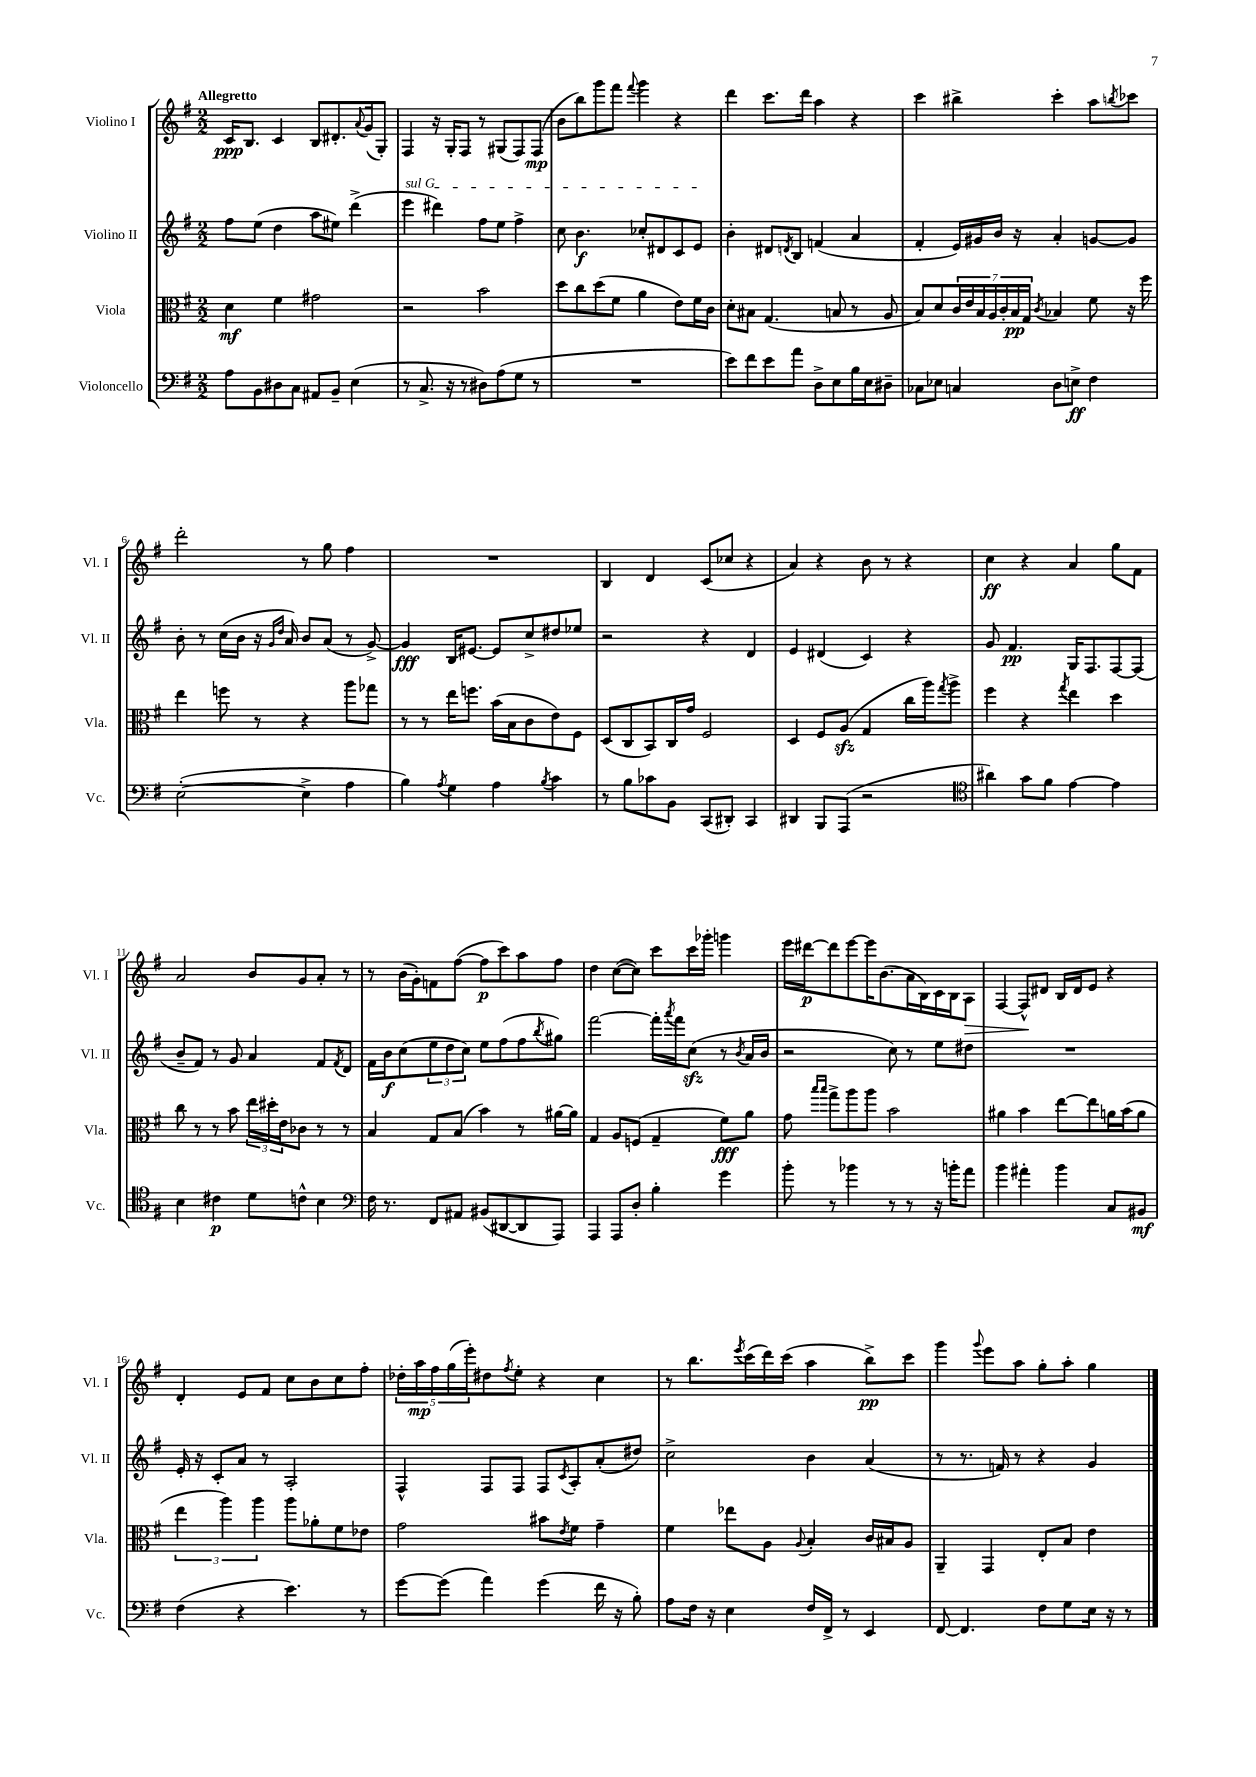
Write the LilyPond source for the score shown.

<<
\new StaffGroup <<
\new Staff = "s0" \with { instrumentName = "Violino I" shortInstrumentName = "Vl. I" } {
    \clef treble \key g \major \numericTimeSignature \time 2/2 \tempo "Allegretto"
    c'16\ppp b8. c'4 b8 dis'8.-. \appoggiatura { a'8 } g'16( g8-.) |
    fis4 r16 g16-. fis8 r8 gis8( fis8) fis8\mp( |
    b'8 b''8) g'''8 fis'''8 \appoggiatura { fis'''8 } g'''4 r4 |
    d'''4 c'''8. d'''16 a''4 r4 |
    c'''4 bis''4-> c'''4-. a''8 \acciaccatura { b''8 } ces'''8 |
    d'''2-. r8 g''8 fis''4 |
    R1 |
    b4 d'4 c'8( ces''8 r4 |
    a'4) r4 b'8 r8 r4 |
    c''4\ff r4 a'4 g''8 fis'8 |
    a'2 b'8 g'8 a'8-. r8 |
    r8 b'16( g'16-.) f'8 fis''8~( fis''8\p c'''8) a''8 fis''8 |
    d''4 c''8~( c''8) c'''8 c'''16 ges'''16-. g'''4 |
    e'''16 dis'''16~\p dis'''8 e'''8~ e'''16 b'8.( a'16 b16) c'16 b16 a8\> |
    fis4~ fis8-^\! dis'8 b16 dis'16 e'8 r4 |
    d'4-. e'8 fis'8 c''8 b'8 c''8 fis''8-. |
    \tuplet 5/4 { des''16-. a''16\mp fis''16 g''16( e'''16-.) } dis''8 \acciaccatura { fis''8 } e''8-. r4 c''4 |
    r8 b''8. \acciaccatura { e'''8 } c'''16( d'''16) c'''16( a''4 b''8->\pp) c'''8 |
    g'''4 \appoggiatura { g'''8 } e'''8 a''8 g''8-. a''8-. g''4 \bar "|." |
}
\new Staff = "s1" \with { instrumentName = "Violino II" shortInstrumentName = "Vl. II" } {
    \clef treble \key g \major \numericTimeSignature \time 2/2
    fis''8 e''8( d''4 a''8 eis''8) d'''4->( |
    \once \override TextSpanner.bound-details.left.text = \markup { \italic "sul G" } e'''4\startTextSpan dis'''4) fis''8 e''8 fis''4-> |
    c''8 b'4.\f ces''8-. dis'8 c'8 e'8\stopTextSpan |
    b'4-. dis'8 \acciaccatura { d'8 } b8 f'4( a'4 |
    fis'4-. e'16) gis'16 b'16 r16 a'4-. g'8~ g'8 |
    b'8-. r8 c''16( b'16 r16 \grace { g'16 d''16 } a'16) b'8 a'8( r8 g'8~->) |
    g'4\fff b16 eis'8.~ eis'8 c''8-> dis''8 ees''8 |
    r2 r4 d'4 |
    e'4 dis'4( c'4) r4 |
    g'8 fis'4.\pp g16 fis8. fis8~ fis8( |
    b'8-- fis'8) r8 g'8 a'4 fis'8 \acciaccatura { fis'8 } d'8 |
    fis'16 b'16\f c''8( \tuplet 3/2 { e''8 d''8 c''8) } e''8 fis''8( fis''8 \acciaccatura { b''8 } gis''8) |
    fis'''2~ fis'''16-. \acciaccatura { a'''8 } fis'''16 c''8\sfz( r8 \acciaccatura { b'8 } a'16 b'16 |
    r2 c''8) r8 e''8 dis''8 |
    R1 |
    e'16-. r16 c'8-. a'8 r8 a2-. |
    fis4-^ fis8 fis8 fis8 \acciaccatura { c'8 } a8-. a'8-.( dis''8) |
    c''2-> b'4 a'4( |
    r8 r8. f'16) r8 r4 g'4 \bar "|." |
}
\new Staff = "s2" \with { instrumentName = "Viola" shortInstrumentName = "Vla." } {
    \clef alto \key g \major \numericTimeSignature \time 2/2
    d'4\mf fis'4 gis'2 |
    r2 b'2 |
    d''8 c''8 d''8( fis'8 a'4 e'8) fis'16 c'16 |
    d'8-. bis8 g4.( b8 r8 a8 |
    b8) d'8 \tuplet 7/4 { c'16 e'16 b16 a16 c'16-. b16\pp g16 } \acciaccatura { c'8 } bes4 fis'8 r16 fis''16 |
    e''4 f''8 r8 r4 a''8 ges''8 |
    r8 r8 e''16 f''8. b'16( b16 c'8 e'8) fis8 |
    d8( c8 b,8) c16 g'16 fis2 |
    d4 fis8 a8\sfz( g4 c''16 a''16) \acciaccatura { g''8 } a''8-> |
    fis''4 r4 \acciaccatura { g''8 } e''4 d''4 |
    c''8 r8 r8 b'8 \tuplet 3/2 { e''16 dis''16-. e'16 } ces'8 r8 r8 |
    b4 g8 b8( b'4) r8 ais'16~ ais'16 |
    g4 a8 f8( g4-- fis'8\fff) a'8 |
    g'8 \grace { b''16 b''16 } g''8-> a''8 a''8 b'2 |
    ais'4 b'4 e''8~ e''8 a'16 b'16( a'8 |
    \tuplet 3/2 { e''4 a''4) a''4 } a''8 aes'8-. fis'8 ees'8 |
    g'2 bis'8 \acciaccatura { e'8 } fis'8 g'4-- |
    fis'4 ees''8 a8 \appoggiatura { a8 } b4-. c'16 bis16 a8 |
    a,4-- g,4 e8-. b8 e'4 \bar "|." |
}
\new Staff = "s3" \with { instrumentName = "Violoncello" shortInstrumentName = "Vc." } {
    \clef bass \key g \major \numericTimeSignature \time 2/2
    a8 b,8 dis8 c8 ais,8 b,8-- e4( |
    r8 c8.-> r16 r8 dis8) a8( g8 r8 |
    R1 |
    e'8) fis'8 e'8 a'8 d8-> e8 b16 e16 dis8-- |
    ces8 ees8 c4 d8 e8->\ff fis4 |
    e2~-.( e4-> a4 |
    b4) \acciaccatura { a8 } g4 a4 \acciaccatura { b8 } c'4 |
    r8 b8 ces'8 b,8 c,8( dis,8-.) c,4 |
    dis,4 b,,8 a,,8( r2 |
    \clef tenor ais'4) g'8 fis'8 e'4~ e'4 |
    b4 cis'4\p d'8 c'8-^ b4 |
    \clef bass fis16 r8. fis,8 ais,8 bis,8( dis,8~ dis,8 a,,8) |
    a,,4 a,,8 d8-. b4-. g'4 |
    b'8-. r8 bes'4 r8 r8 r16 b'16-. a'8 |
    b'4 ais'4-. b'4 c8 bis,8\mf |
    fis4( r4 e'4.) r8 |
    g'8~ g'8( a'4) g'4( fis'16 r16 b8-.) |
    a8 fis16 r16 e4 fis16 fis,16-> r8 e,4 |
    fis,8~ fis,4. fis8 g8 e16 r16 r8 \bar "|." |
}
>>
>>
